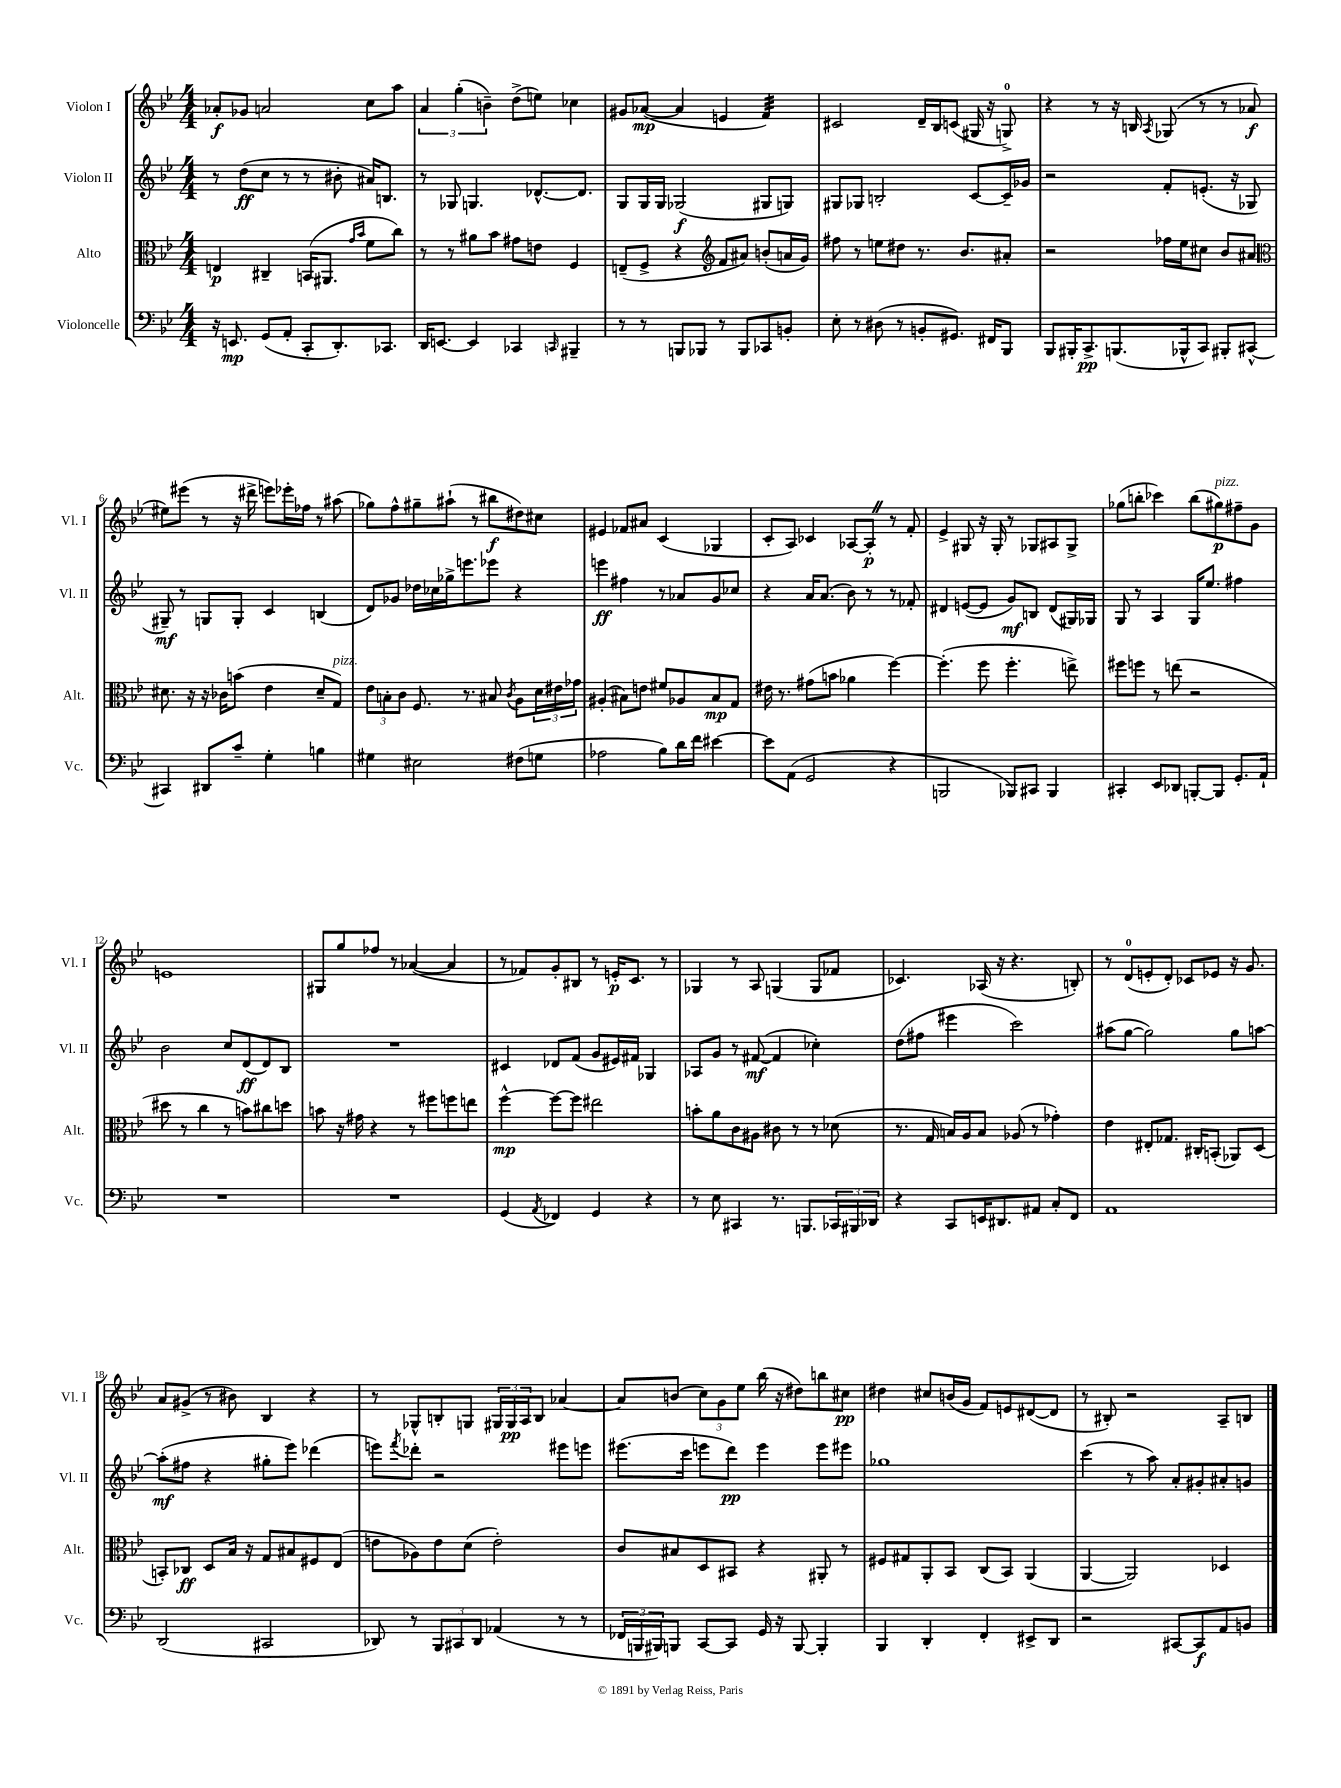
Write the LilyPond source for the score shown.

<<
\new StaffGroup <<
\new Staff = "s0" \with { instrumentName = "Violon I" shortInstrumentName = "Vl. I" } {
    \clef treble \key bes \major \numericTimeSignature \time 4/4
    aes'8-.\f ges'8 a'2 c''8 a''8 |
    \tuplet 3/2 { a'4 g''4-.( b'4--) } d''8->( e''8) ces''4 |
    gis'8 aes'8~\mp( aes'4 e'4 f'4:32) |
    cis'2 d'16-- bes16 c'8( gis16 r16 g8-0->) |
    r4 r8 r16 b16 \acciaccatura { a8 } ges8( r8 r8 aes'8\f |
    eis''8) eis'''8( r8 r16 dis'''16-> e'''8) ees'''16-. fes''16 r8 ais''8( |
    ges''8) f''8-^ gis''8-- ais''8-!( r8 bis''8\f dis''8) cis''8 |
    eis'4 fes'8 ais'8 c'4( ges4 |
    c'8-. a8) ces'4 aes8~ aes8-.\p \once \override BreathingSign.text = \markup { \musicglyph "scripts.caesura.straight" } \breathe r8 f'8-. |
    ees'4-> gis8 r16 gis16-. r8 ges8 ais8 ges8-> |
    ges''8( b''8-. ces'''4) b''8( gis''8\p^\markup { \italic "pizz." }) fis''8-- g'8 |
    e'1 |
    gis8 g''8 fes''8 r8 aes'4~( aes'4 |
    r8 fes'8) g'8-. bis8 r8 e'16-.\p c'8. r8 |
    ges4 r8 a8 g4( g8 fes'8 |
    ces'4.) aes16( r16 r4. b8-.) |
    r8 d'8-0( e'8-. d'8-.) ces'8 ees'8 r16 g'8. |
    a'8 gis'8->( r8 bis'8) bes4 r4 |
    r8 ges8-^ b8-. g8 \tuplet 3/2 { gis16 gis16\pp a16 } b8 aes'4~ |
    aes'8 b'8( \tuplet 3/2 { c''8) g'8 ees''8 } bes''16( r16 dis''8) b''8 cis''8\pp |
    dis''4 cis''8 b'16( g'16 f'8) e'8 dis'8~( dis'8 |
    r8 bis8-.) r2 a8-- b8 \bar "|." |
}
\new Staff = "s1" \with { instrumentName = "Violon II" shortInstrumentName = "Vl. II" } {
    \clef treble \key bes \major \numericTimeSignature \time 4/4
    r8 d''8\ff( c''8 r8 r8 bis'8-. ais'16) b8. |
    r8 ges8 g4. des'8.~-^ des'8. |
    g8 g16 g16 ges2\f( gis8 g8) |
    gis8 ges8 b2-. c'8~ c'16-- ges'16 |
    r2 f'8-. e'8.-.( r16 ges8 |
    gis8--\mf) r8 g8 g8-. c'4 b4( |
    d'8) ges'8 des''16 ces''16 ges''16-> e'''8. ees'''8 r4 |
    e'''4\ff fis''4 r8 aes'8 g'8 ces''8 |
    r4 a'16 a'8.( bes'8) r8 r8 fes'8-. |
    dis'4 e'8~( e'8 g'8\mf) b8 dis'8( gis16) ges16 |
    g8 r8 a4 g16 ees''8. fis''4 |
    bes'2 c''8 d'8\ff( d'8) bes8 |
    R1 |
    cis'4 des'8 f'8( g'8 eis'16) fis'16 ges4 |
    aes8 g'8 r8 fis'8~\mf( fis'4 ces''4-.) |
    d''8( fis''8 eis'''4 c'''2) |
    ais''8( g''8~ g''2) g''8 a''8~ |
    a''8-.\mf( fis''8 r4 gis''8-. ees'''8) des'''4( |
    e'''8) \acciaccatura { f'''8 } des'''8-. r2 eis'''8 e'''8 |
    eis'''8.( c'''16 e'''8 d'''8\pp) e'''4 e'''8 eis'''8 |
    ges''1 |
    c'''4( r8 a''8) a'8-. gis'8-. ais'8-. g'8 \bar "|." |
}
\new Staff = "s2" \with { instrumentName = "Alto" shortInstrumentName = "Alt." } {
    \clef alto \key bes \major \numericTimeSignature \time 4/4
    e4\p cis4-- b,16( ais,8. \grace { g'16 bes'16 } f'8 c''8) |
    r8 r8 ais'8 bes'8 gis'8 e'8 f4 |
    e8--( f8-> r4 \clef treble f'8 ais'8) b'8-.( a'16 g'16) |
    fis''8 r8 e''8 dis''8 r8. bes'8. ais'8-. |
    r2 fes''16 ees''16 cis''8 bes'8 ais'8 |
    \clef alto dis'8. r16 r16 ces'16 b'8( ees'4 dis'8-- g8^\markup { \italic "pizz." }) |
    \tuplet 3/2 { ees'8 b8-. c'8 } f8. r8. bis8 \acciaccatura { c'8 } a8 \tuplet 3/2 { d'16 eis'16 ges'16 } |
    ais4-.( bis8) e'8 fis'8 aes8 bis8\mp g8 |
    eis'16 r8. gis'8( b'8 aes'4 f''4~) |
    f''4.-.( f''8 f''4.-. e''8->) |
    fis''8 f''8 r8 e''8( r2 |
    dis''8 r8 c''4 r8 b'8) cis''8 d''8 |
    b'8 r16 gis'16 r4 r8 fis''8 f''8 e''8 |
    f''4~-^\mp f''8~ f''8 eis''2 |
    b'8-. a'8 c'8 ais8 cis'8 r8 r8 des'8( |
    r8. g16 b16) a16 b8 aes8( r8 ges'4-.) |
    ees'4 eis8-. ges8. cis16-. b,8-.( aes,8) d8( |
    b,8-.) ces8\ff d8 bes16 r16 g8 bis8 fis8 ees8( |
    e'8 aes8) e'8 d'8( e'2-.) |
    c'8 bis8 d8 bis,8 r4 ais,8-. r8 |
    fis8 gis8 a,8-. bes,8 c8( bes,8) a,4( |
    a,4~ a,2) des4 \bar "|." |
}
\new Staff = "s3" \with { instrumentName = "Violoncelle" shortInstrumentName = "Vc." } {
    \clef bass \key bes \major \numericTimeSignature \time 4/4
    r16 e,8.\mp g,8( a,8-. c,8-. d,8.-.) ces,8. |
    d,16 e,8.~ e,4 ces,4 \grace { c,16 } bis,,4-- |
    r8 r8 b,,8 bes,,8 r8 bes,,8 ces,8 b,8-. |
    ees8-. r8 dis8( r8 b,8-. gis,8.) fis,16 bes,,8 |
    bes,,8 bis,,16-. c,8.->\pp b,,8.( bes,,16-^ c,8) bis,,8-. cis,8~-^ |
    cis,4 dis,8 c'8-- g4-. b4 |
    gis4 eis2 fis8( g8 |
    aes2 bes8) d'16 f'16 eis'4~ |
    eis'8 a,8( g,2 r4 |
    b,,2 bes,,8) cis,8 bes,,4 |
    cis,4-. ees,8 des,8 b,,8~-. b,,8 g,8.-. a,16-! |
    R1 |
    R1 |
    g,4( \acciaccatura { a,8 } fes,4) g,4 r4 |
    r8 ees8 cis,4 r8. b,,8. \tuplet 3/2 { ces,16 bis,,16 des,16 } |
    r4 c,8 e,16 dis,8. ais,8 c8-. f,8 |
    a,1 |
    d,2( cis,2 |
    des,8) r8 \tuplet 3/2 { bes,,8 cis,8 des,8 } aes,4( r8 r8 |
    \tuplet 3/2 { fes,16 b,,16 bis,,16) } b,,8 c,8~ c,8 g,16 r16 b,,8~ b,,4-. |
    bes,,4 d,4-. f,4-. eis,8-> d,8 |
    r2 cis,8~ cis,8\f a,8 b,8 \bar "|." |
}
>>
>>
